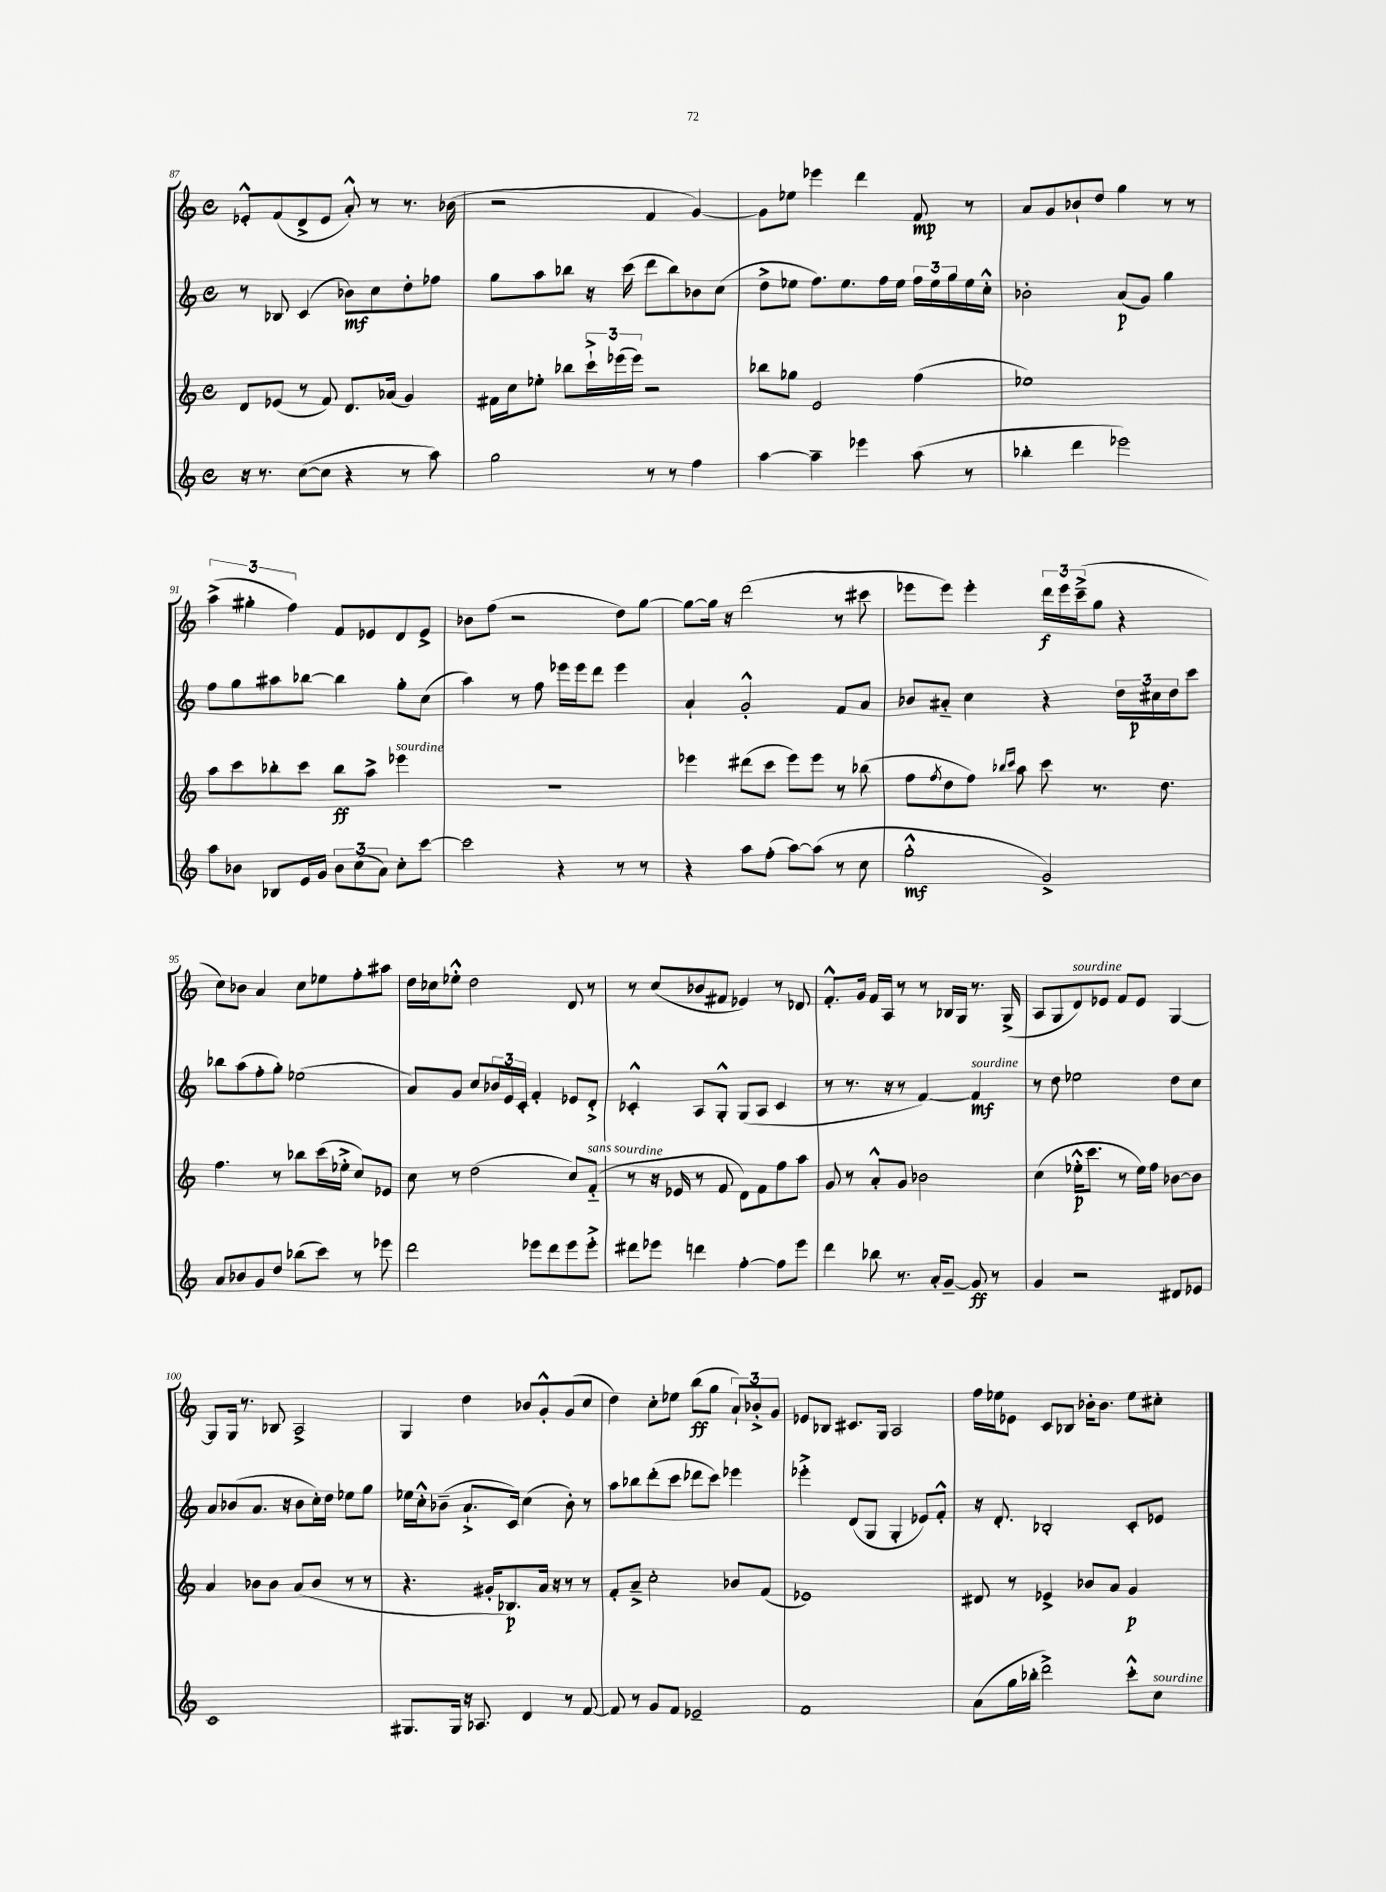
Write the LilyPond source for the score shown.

<<
\new StaffGroup <<
\new Staff = "s0" {
    \clef treble \key c \major \defaultTimeSignature \time 4/4
    ees'8-.-^ f'8( d'8-> ees'8 a'8-.-^) r8 r8. bes'16( |
    r2 f'4 g'4~) |
    g'8 ees''8 ees'''4 d'''4 f'8\mp r8 |
    a'8 g'8 bes'8-! d''8 g''4 r8 r8 |
    \tuplet 3/2 { a''4->( gis''4-. f''4) } f'8 ees'8 d'8 ees'8-> |
    bes'8 f''8( r2 d''8) g''8~ |
    g''8~ g''16 r16 d'''2( r8 cis'''8 |
    ees'''8 ees'''8) ees'''4-. \tuplet 3/2 { d'''16\f ees'''16 c'''16--->( } g''8 r4 |
    c''8) bes'8 a'4 c''8 ees''8 f''8-. ais''8 |
    d''16 ces''16 ees''8-.-^ d''2 d'8 r8 |
    r8 c''8( bes'8 fis'8 ees'4) r8 des'8 |
    f'8.-.-^ g'16 f'16 a16 r8 r8 bes16 g16 r8. g16->( |
    a8 g8 d'8^\markup { \italic "sourdine" }) ees'8 f'8 ees'8 g4~ |
    g8 g16 r8. bes8 a2-> |
    g4 d''4 bes'8 g'8-.-^ g'8( c''8 |
    d''4) c''8-. ees''8 b''8\ff( g''8 \tuplet 3/2 { a'8-!) bes'8-.-> g'8 } |
    ees'8 bes8 cis'8. g16 a2 |
    f''16 ees''16 ees'8 c'8 bes8 bes'16-. bes'8. ees''8 cis''8-. \bar "|." |
}
\new Staff = "s1" {
    \clef treble \key c \major \defaultTimeSignature \time 4/4
    r8 bes8 c'4( bes'8\mf) c''8 d''8-. fes''8 |
    g''8 a''8 bes''8 r16 c'''16( d'''8 bes''8) bes'8 c''8( |
    d''8-> ees''8 f''8.) ees''8. f''16 ees''16 \tuplet 3/2 { f''16 ees''16 g''16 } ees''16 c''16-.-^ |
    bes'2-. a'8\p( g'8) g''4 |
    f''8 g''8 ais''8 bes''8~ bes''4 g''8-. c''8( |
    a''4) r8 f''8 ees'''16 ees'''16 d'''8 ees'''4 |
    a'4-! g'2-.-^ f'8 a'8 |
    bes'8 ais'8-_ c''4 r4 \tuplet 3/2 { d''16 cis''16\p d''16 } c'''8 |
    bes''8 a''8( f''8-. g''8-.) ees''2( |
    a'8) g'8 c''8 \tuplet 3/2 { bes'16 e'16 c'16-. } f'4-. ees'8 d'8-.-> |
    ces'4-.-^ a8 g8-.-^ g8( a8 ces'4 |
    r8 r8. r16 r8 f'4~) f'4\mf^\markup { \italic "sourdine" } |
    r8 d''8 ees''2 d''8 c''8 |
    a'8 bes'8( a'8. r16 bes'8 c''16-.) d''16 ees''8 g''8 |
    ees''16 c''16-.-^ bes'8--( a'8.-!-> c'16) c''4( bes'8-.) r8 |
    a''8 bes''8 d'''8-.( c'''8 des'''8 c'''8) ees'''4 |
    ees'''4-.-> d'8( g8 g4-. ees'8) f'8-.-^ |
    r16 d'8.-. bes2-. c'8-. ees'8 \bar "|." |
}
\new Staff = "s2" {
    \clef treble \key c \major \defaultTimeSignature \time 4/4
    d'8 ees'8( r8 f'8) d'8. aes'16( g'4) |
    fis'16 c''16 ees''8-. bes''8 \tuplet 3/2 { c'''16-!-> ees'''16( ees'''16) } r2 |
    bes''8 ges''8 e'2 f''4( |
    ees''1) |
    a''8 c'''8 bes''8-. c'''8 bes''8\ff a''8-> ees'''4^\markup { \italic "sourdine" } |
    R1 |
    ees'''4 dis'''8( c'''8 ees'''8) ees'''8 r8 bes''8( |
    f''8 \acciaccatura { f''8 } d''8 f''8) \grace { bes''16 c'''16 } a''8 c'''8 r8. d''8. |
    f''4. r8 bes''8 c'''16( ees''16-.-> c''8) ees'8 |
    c''8 r8 d''2( c''8) f'8-_^\markup { \italic "sans sourdine" }( |
    r8 r16 ees'16 r8 f'8 d'8) f'8 f''8 a''8 |
    g'8 r8 a'8-.-^ g'8 bes'2 |
    c''4( ees''16-.-^\p c'''8. r8 ees''16) f''16 bes'8~ bes'8 |
    a'4 bes'8 bes'8 a'8( bes'8 r8 r8 |
    r4. gis'16-. bes8.\p) a'16 r16 r8 r8 |
    f'8-. a'8---> c''2-. bes'8 f'8( |
    ees'1) |
    dis'8 r8 ees'4-> bes'8 a'8 g'4\p \bar "|." |
}
\new Staff = "s3" {
    \clef treble \key c \major \defaultTimeSignature \time 4/4
    r16 r8. c''8~( c''8 r4 r8 a''8) |
    g''2 r8 r8 f''4 |
    a''4~ a''4-- ees'''4 a''8( r8 |
    bes''4-. d'''4 ees'''2) |
    a''8 bes'8 bes8 e'16 g'16 \tuplet 3/2 { bes'8 c''8( a'8) } c''8-. c'''8~ |
    c'''2 r4 r8 r8 |
    r4 a''8 f''8-.( a''8~) a''8( r8 c''8 |
    g''2-.-^\mf g'2->) |
    a'8 bes'8 g'8 d''8 bes''8( c'''8) r8 ees'''8 |
    d'''2 ees'''8 d'''8 ees'''8 ees'''8-.-> |
    dis'''8 ees'''8 d'''4 f''4~-. f''8 ees'''8 |
    d'''4 bes''8 r8. a'16-. g'8~-- g'8\ff r8 |
    g'4 r2 dis'8 ees'8 |
    c'1 |
    gis8. gis16 r16 aes8. d'4 r8 f'8~ |
    f'8 r8 g'8 f'8 ees'2-- |
    f'1 |
    a'8( g''16 bes''16-. d'''2->) c'''8-.-^ c''8^\markup { \italic "sourdine" } \bar "|." |
}
>>
>>
\layout { \context { \Score currentBarNumber = #87 } }
